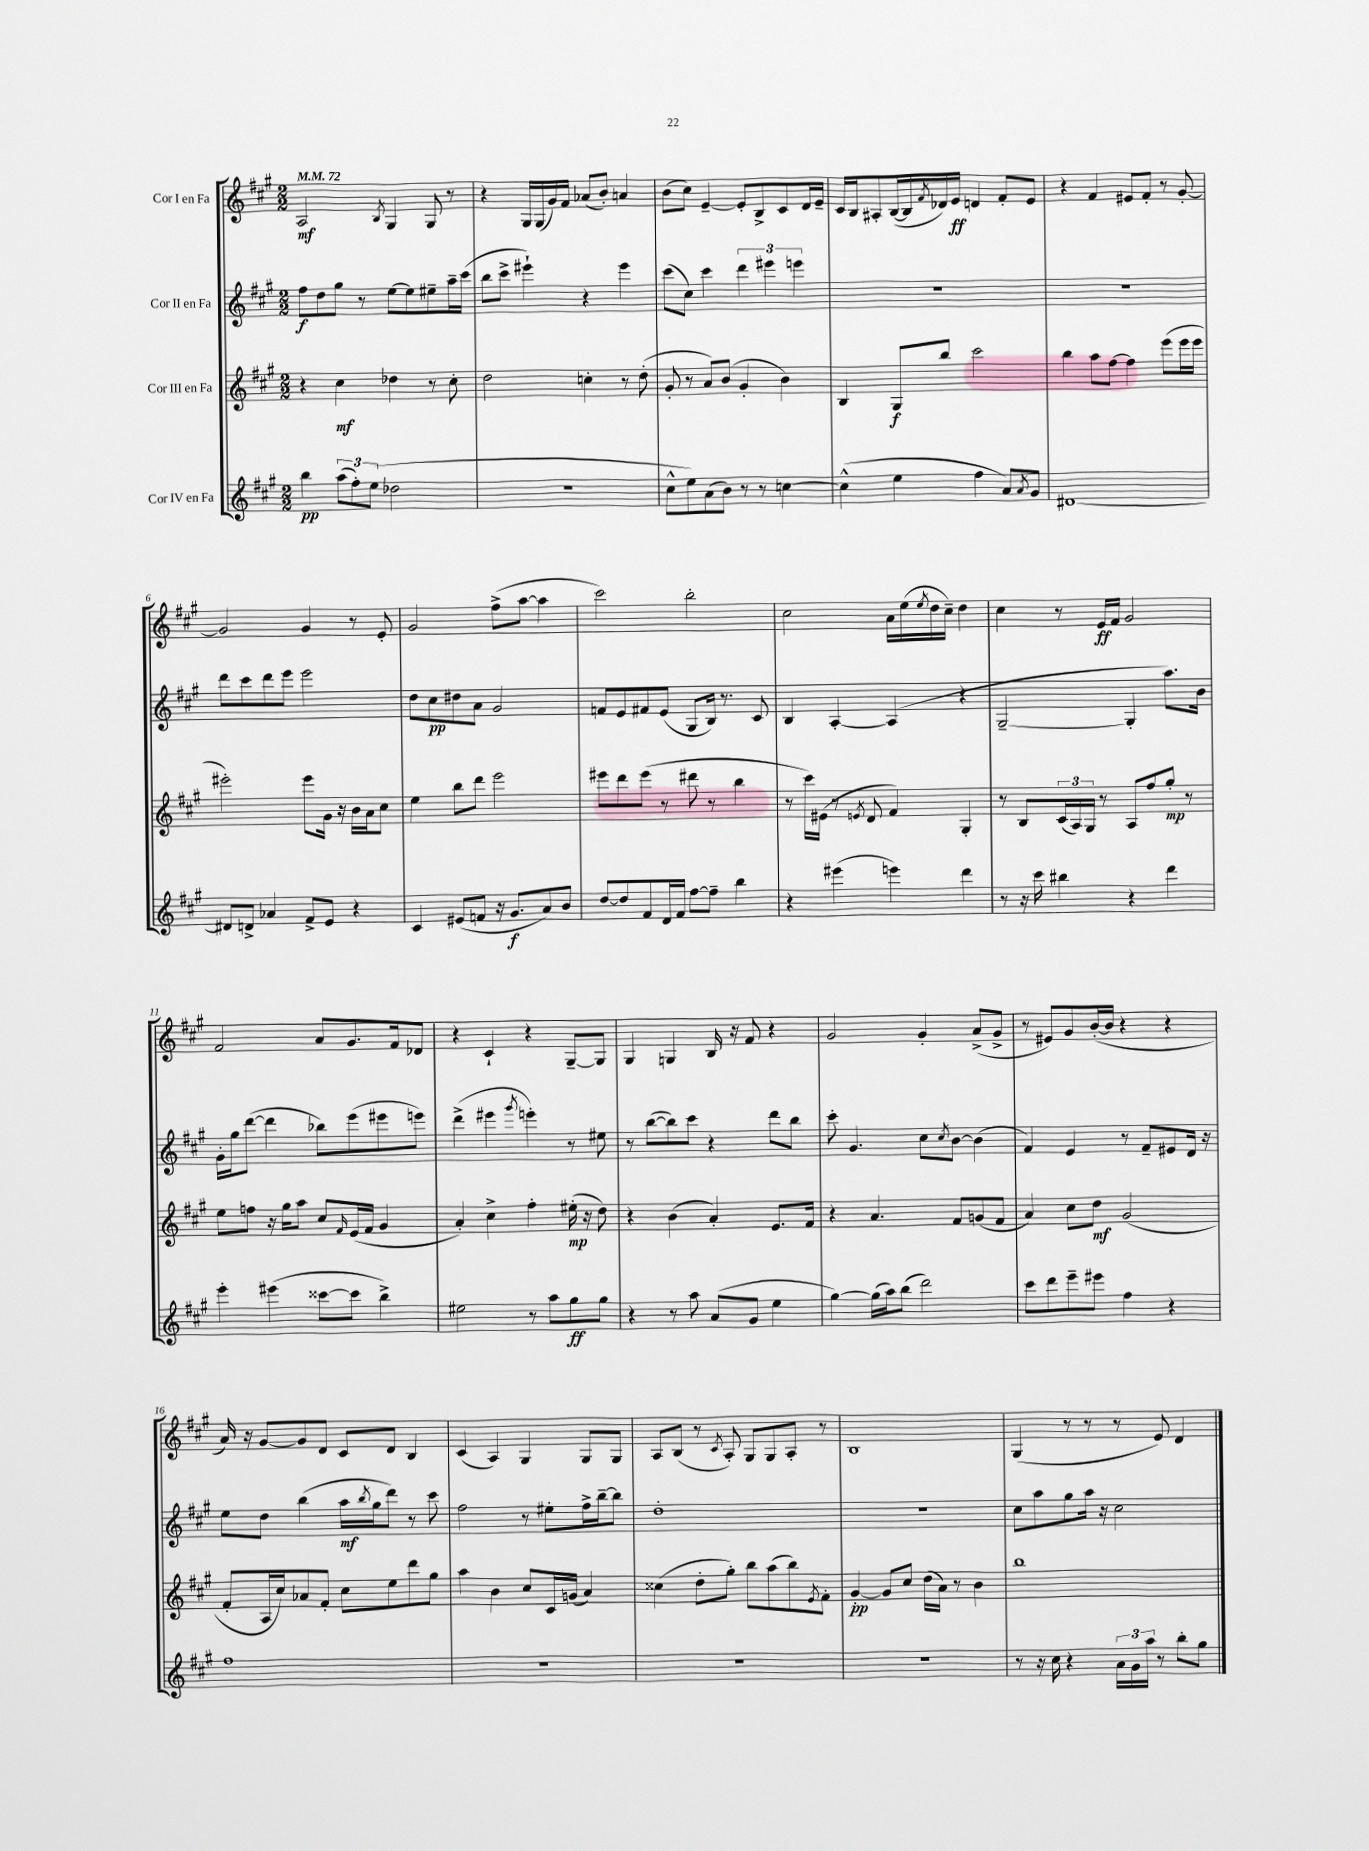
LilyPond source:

<<
\new StaffGroup <<
\new Staff = "s0" \with { instrumentName = "Cor I en Fa" } {
    \clef treble \key a \major \numericTimeSignature \time 2/2 \tempo 4 = 72
    a2\mf \acciaccatura { b8 } gis4 gis8 r8 |
    r4 gis16 gis16( gis'16) fis'16 aes'8( b'8-.) a'4 |
    b'8( cis''8) e'4~-- e'8-. b8-> cis'8 d'16 e'16-- |
    cis'16 b16 ais8-. b16~( b16 \acciaccatura { fis'8 } des'16) e'16\ff d'4 fis'8-. e'8 |
    r4 fis'4 eis'8 fis'8-. r8 gis'8~-. |
    gis'2 gis'4 r8 e'8-. |
    gis'2 fis''8->( a''8~ a''4 |
    cis'''2) b''2-. |
    cis''2 a'16 e''16( \acciaccatura { e''8 } d''16 cis''16--) d''4 |
    cis''4 r8 e'16\ff fis'16 gis'2 |
    fis'2 a'8 gis'8. fis'16 des'8 |
    r4 cis'4-! r4 gis8~-- gis8 |
    gis4 g4 b16 r16 fis'8 r4 |
    gis'2 gis'4-. a'8->( gis'8-> |
    r8 eis'8) gis'8 b'16~-.( b'16 r4 r4 |
    a'16) r16 gis'8~ gis'8 d'8 cis'8 d'8 b4 |
    cis'4( a4) gis4 gis8 gis8 |
    a8 b8( r8 \acciaccatura { cis'8 } a8-.) gis8 gis8 a8-. r8 |
    b1 |
    gis4( r8 r8 r8 e'8) d'4 \bar "|." |
}
\new Staff = "s1" \with { instrumentName = "Cor II en Fa" } {
    \clef treble \key a \major \numericTimeSignature \time 2/2
    fis''8\f d''8 gis''8 r8 e''8~ e''8 eis''8-- a''16-- cis'''16( |
    b''8 cis'''8-> eis'''4-!) r4 eis'''4 |
    cis'''8( cis''8) cis'''4 \tuplet 3/2 { d'''4 eis'''4 e'''4 } |
    R1 |
    R1 |
    d'''8 cis'''8 d'''8 e'''8 e'''2 |
    d''8 cis''8\pp dis''8 a'8 gis'2 |
    f'8 e'8 fis'8 e'8( gis8 b16) r8. cis'8 |
    b4 a4~-. a4( r4 |
    gis2~-- gis4-. a''8.) b'16 |
    gis'16-. gis''16 d'''8~( d'''4 bes''8) e'''8( eis'''8 e'''8) |
    d'''4->( eis'''4 \acciaccatura { gis'''8 } e'''4-.) r8 eis''8 |
    r8 b''8~( b''8) cis'''8 r4 d'''8 b''8 |
    cis'''8-. gis'4. cis''8 \acciaccatura { cis''8 } b'8~ b'4( |
    fis'4) e'4 r8 fis'8-- eis'8 d'16 r16 |
    e''8 d''8 b''4( a''16\mf \acciaccatura { b''8 } gis''16 d'''8) r8 cis'''8 |
    fis''2 r8 eis''8-. fis''16-> b''16~-- b''8 |
    d''1-. |
    R1 |
    cis''8 a''8 gis''8 a''16 r16 cis''2 \bar "|." |
}
\new Staff = "s2" \with { instrumentName = "Cor III en Fa" } {
    \clef treble \key a \major \numericTimeSignature \time 2/2
    r4 cis''4\mf des''4 r8 cis''8-. |
    d''2 c''4-. r8 d''8-.( |
    gis'8-. r8 a'8) b'8( gis'4-. b'4) |
    b4 gis8\f b''8 cis'''2 |
    b''4 a''8 fis''8~ fis''4 e'''8( e'''16 e'''16 |
    eis'''2-.) eis'''8 gis'16 r16 b'16 a'16 cis''8 |
    e''4 b''8 d'''8 e'''2 |
    eis'''8 d'''8 eis'''8( r8 dis'''8 r8 b''4 |
    r8 cis'''16) eis'16( r8 \acciaccatura { e'8 } d'8 fis'4) gis4-. |
    r8 b8 \tuplet 3/2 { cis'16( a16) gis16 } r8 a8 fis''8 gis''8-.\mp r8 |
    e''8 f''8 r16 gis''16 a''8 cis''8 \grace { fis'16 } e'16( fis'16 gis'4 |
    a'4-.) cis''4-> fis''4-. eis''16-.\mp( r16 d''8) |
    r4 b'4( a'4-.) e'8. fis'16 |
    r4 a'4. fis'8 g'8( fis'8 |
    a'4) cis''8 d''8\mf gis'2( |
    fis'8-. a16 cis''16) aes'8 fis'8-. cis''8 e''8 d'''8 gis''8 |
    a''4 b'4 cis''8 cis'16 g'16( a'4) |
    cisis''4( d''8-. gis''8-.) b''8 a''8( b''8) \acciaccatura { e'8 } fis'8-. |
    gis'4~-.\pp gis'8 cis''8 d''16( a'16) r8 b'4 |
    b''1 \bar "|." |
}
\new Staff = "s3" \with { instrumentName = "Cor IV en Fa" } {
    \clef treble \key a \major \numericTimeSignature \time 2/2
    b''4\pp \tuplet 3/2 { a''8( fis''8-.) e''8( } des''2 |
    r1 |
    cis''8-^ e''8) a'8( b'8) r8 r8 c''4~ |
    c''4-^( e''4 fis''4 a'8) \acciaccatura { a'8 } gis'8 |
    dis'1~ |
    dis'8 d'8-> aes'4 fis'8-> e'8 r4 |
    cis'4 eis'8( f'8 r16 gis'8.\f a'8) b'8 |
    d''8~ d''8 fis'8 d'16 fis'16 fis''8~ fis''8-- b''4 |
    r4 eis'''4( e'''4) d'''4 |
    r8 r16 cis'''16 bis''4 r4 d'''4 |
    e'''4-. eis'''4( cisis'''8~ cisis'''8 b''4->) |
    eis''2 r8 a''8 gis''8\ff gis''8 |
    r4 r8 a''8 a'8( gis'8 e''4 |
    gis''4~) gis''16( a''16) b''8( d'''2) |
    cis'''8 d'''8 e'''8-- eis'''8 fis''4 r4 |
    fis''1 |
    R1 |
    R1 |
    R1 |
    r8 r16 cis''16 r4 \tuplet 3/2 { a'16 gis'16 a''16 } r8 b''8-. gis''8 \bar "|." |
}
>>
>>
